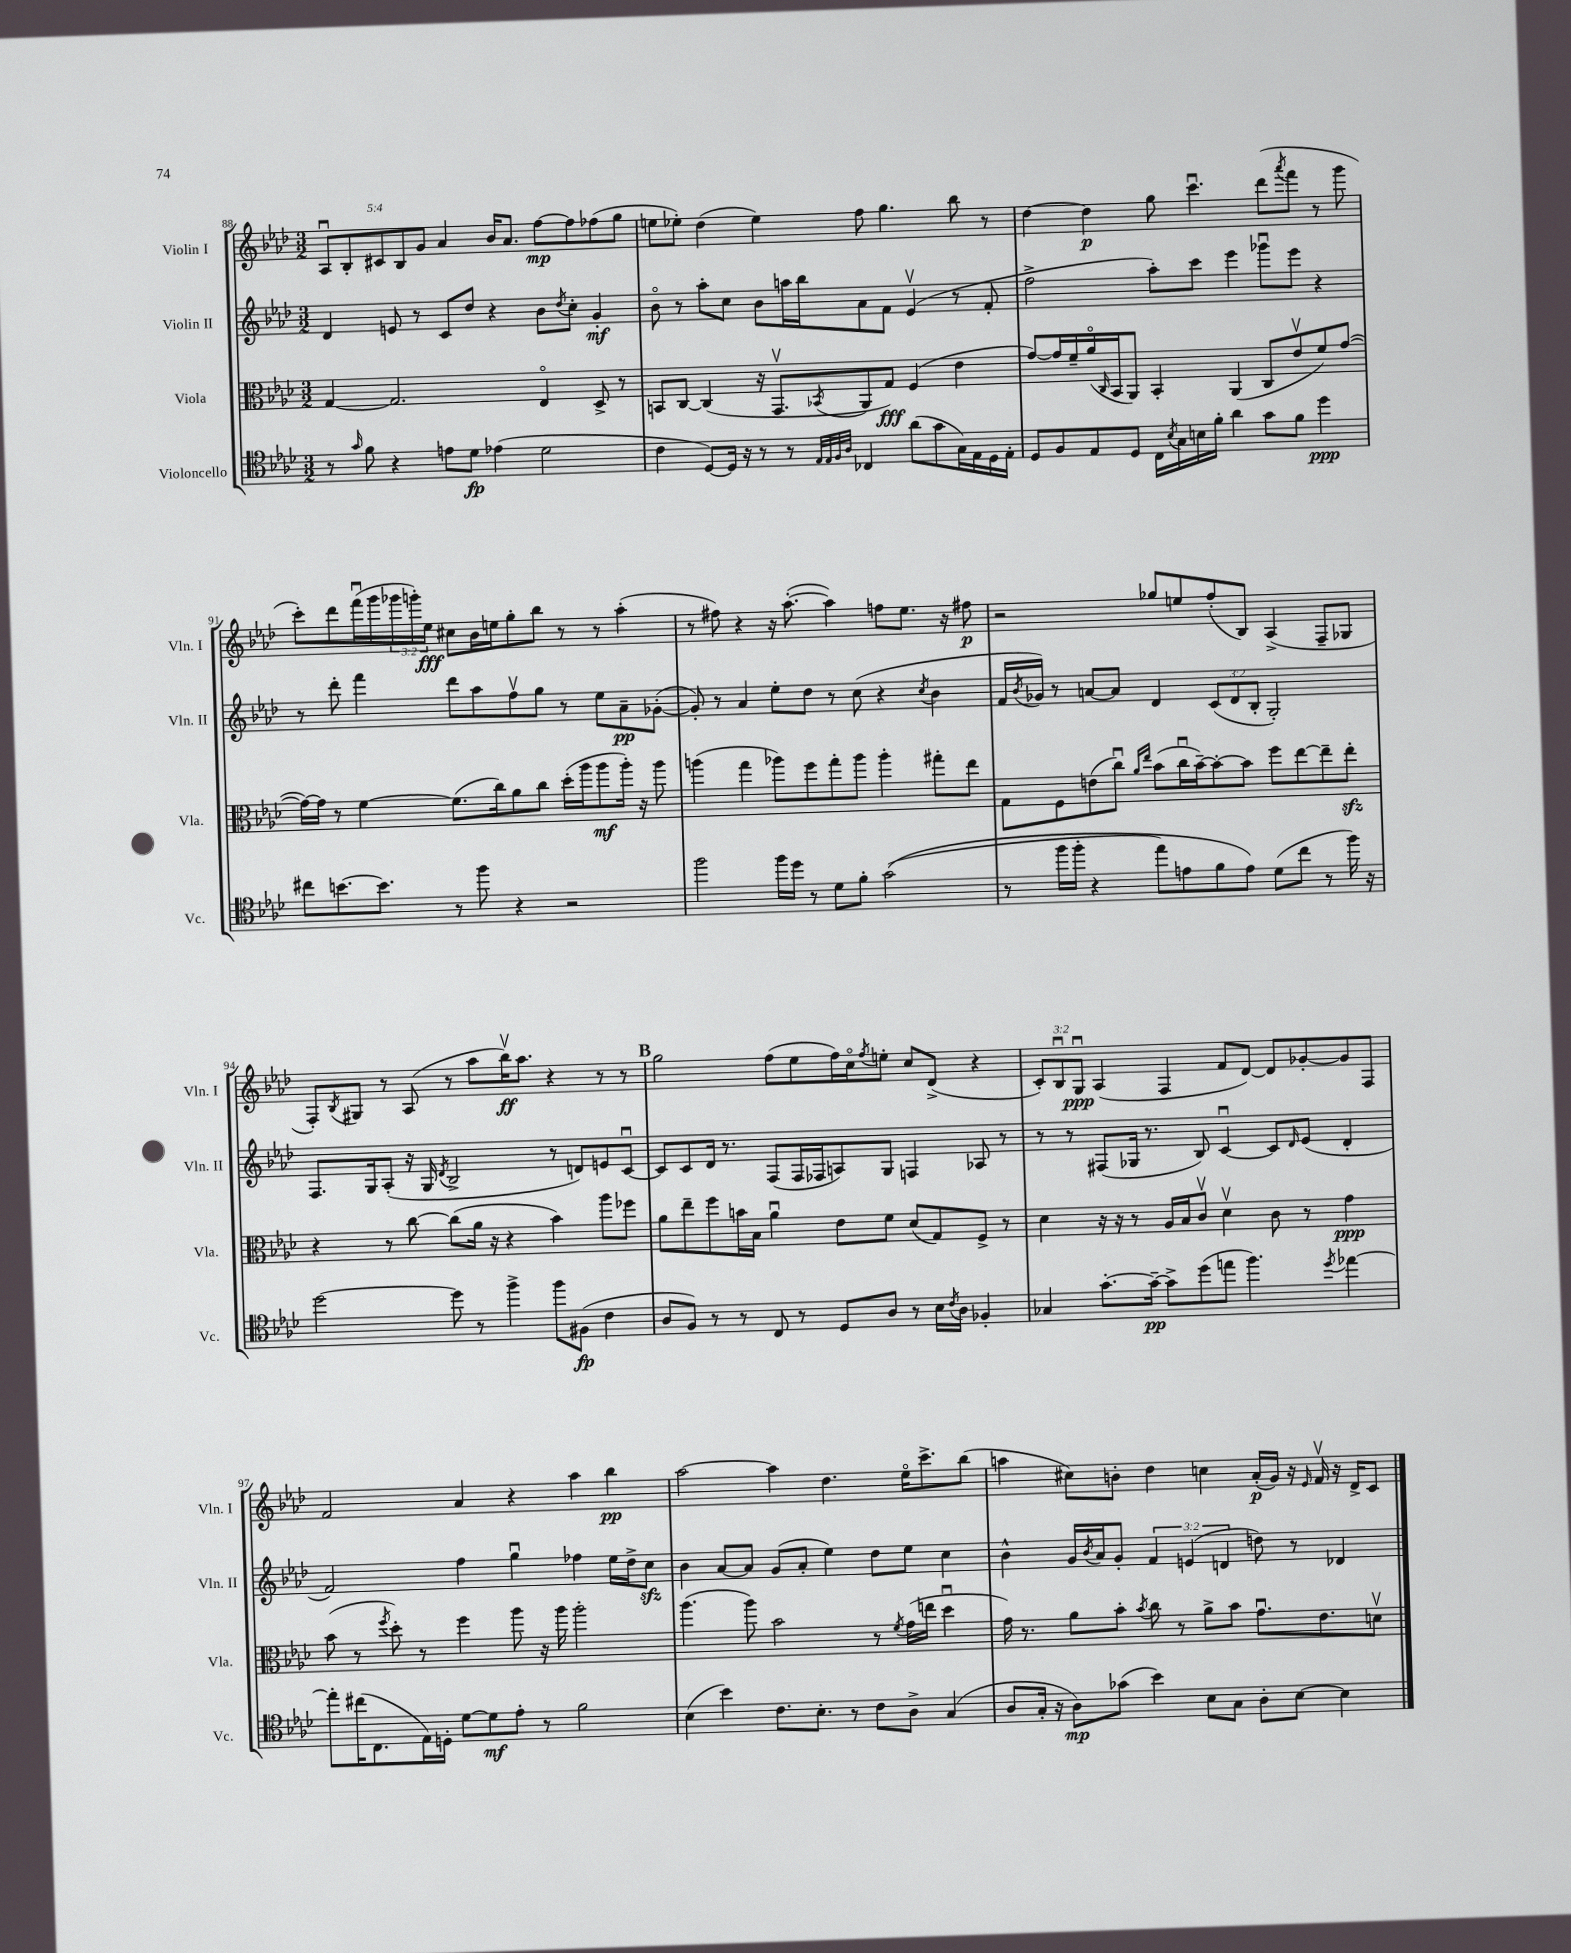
<<
\new StaffGroup <<
\new Staff = "s0" \with { instrumentName = "Violin I" shortInstrumentName = "Vln. I" } {
    \clef treble \key aes \major \numericTimeSignature \time 3/2 \override Staff.TupletNumber.text = #tuplet-number::calc-fraction-text
    \tuplet 5/4 { aes8\downbow bes8-. cis'8 bes8 g'8 } aes'4 bes'16 aes'8. f''8~\mp f''8 fes''8( g''8 |
    e''8 ees''8-.) des''4( ees''4) f''8 g''4. bes''8 r8 |
    des''4~ des''4\p g''8 c'''4.\downbow des'''8( \acciaccatura { aes'''8 } f'''8 r8 g'''8 |
    c'''8-.) des'''8 f'''16\downbow( g'''16 \tuplet 3/2 { ges'''16 g'''16-.) ees''16\fff } cis''8 bes'16 e''16 g''8-. bes''8 r8 r8 aes''4-.( |
    r8 fis''8) r4 r16 aes''8.~-.( aes''4) f''8 ees''8. r16 fis''8\p |
    r2 ges''8 e''8 f''8-.( bes8) aes4->( f8-- ges8 |
    f8-.) \acciaccatura { bes8 } gis8 r8 aes8( r8 aes''8 bes''16\upbow\ff) aes''8. r4 r8 r8 |
    \mark \markup { \bold "B" } g''2 f''8( ees''8 f''16) c''16\flageolet \acciaccatura { f''8 } e''8-. c''8 des'8->( r4 |
    \tuplet 3/2 { c'8-.) bes8\downbow g8\downbow\ppp } aes4( f4 f'8 des'8~) des'8 ges'8~-. ges'8 f8 |
    f'2 aes'4 r4 aes''4 bes''4\pp |
    aes''2~ aes''4 des''4. ees''16\flageolet c'''8.-> bes''8( |
    a''4 cis''8) b'8-. des''4 c''4 aes'16-.\p( g'16) r16 \grace { ees'16 } f'16\upbow r16 des'16-> c'8 \bar "|." |
}
\new Staff = "s1" \with { instrumentName = "Violin II" shortInstrumentName = "Vln. II" } {
    \clef treble \key aes \major \numericTimeSignature \time 3/2 \override Staff.TupletNumber.text = #tuplet-number::calc-fraction-text
    des'4 e'8 r8 c'8 des''8 r4 bes'8 \acciaccatura { des''8 } c''8-. g'4-.\mf |
    bes'8\flageolet r8 aes''8-. c''8 bes'8 a''16 bes''16 aes'8 f'8 ees'4\upbow( r8 f'8-. |
    f''2-> aes''8-.) c'''8 ees'''4 ges'''8\downbow ees'''8 r4 |
    r8 des'''8-. f'''4 des'''8 aes''8 f''8\upbow g''8 r8 ees''8 aes'8--\pp ges'8~-.( |
    ges'8-.) r8 aes'4 ees''8-. des''8 r8 c''8( r4 \acciaccatura { c''8 } bes'4 |
    f'16 \acciaccatura { bes'8 } ges'16) r8 a'8~ a'8 des'4 \tuplet 3/2 { c'8( des'8 bes8-. } g2-.) |
    f8. g16 aes8-.( r16 g16 \acciaccatura { des'8 } bes2-> r8 d'8) e'8 c'8~\downbow |
    \mark \markup { \bold "B" } c'8 c'8 des'16 r8. f8( f16 fes16 a8) g8 f4 aes8 r8 |
    r8 r8 fis8( ges16 r8. bes8) c'4~\downbow c'8 \grace { des'16 } ees'8( des'4-. |
    f'2) f''4 g''4\downbow fes''4 ees''16 des''16-> c''8\sfz |
    bes'4 aes'8~ aes'8 g'8( aes'8-. ees''4) des''8 ees''8 c''4 |
    bes'4-^ g'16 \acciaccatura { bes'8 } aes'16 g'8-. \tuplet 3/2 { f'4 e'4( d'4 } d''8) r8 des'4 \bar "|." |
}
\new Staff = "s2" \with { instrumentName = "Viola" shortInstrumentName = "Vla." } {
    \clef alto \key aes \major \numericTimeSignature \time 3/2
    g4~ g2. ees4\flageolet des8-> r8 |
    b,8 c8~ c4( r16 g,8.\upbow \acciaccatura { bes,8 } aes,8 g8\fff) f4( ees'4 |
    g'8~) g'16 f'16-- aes'16\flageolet( \grace { c16 } bes,16 aes,8) bes,4-. aes,4( c8 ees'8\upbow f'8) g'8~( |
    g'16~) g'16 r8 f'4~ f'8.( c''16) aes'8 c''8 des''16-.( aes''16 aes''8\mf aes''16-.) r16 aes''8 |
    a''4( g''4 aes''8) f''8 g''8-. aes''8 aes''4-. gis''8-. ees''8 |
    g8 f8 e'8( c''8\downbow) \grace { aes'16 ees''16 } bes'8( c''16\downbow bes'16~--) bes'8~-. bes'8 f''8 ees''8~ ees''8-- ees''8-.\sfz |
    r4 r8 c''8~ c''8( aes'16 r16 r4 bes'4) aes''8 fes''8 |
    \mark \markup { \bold "B" } aes'8 ees''8-- f''8 b'16 bes16 aes'4\downbow ees'8 f'8 des'8( g8) f8-> r8 |
    des'4 r16 r16 r8 aes16 bes16 c'8\upbow des'4\upbow c'8 r8 g'4\ppp |
    bes'8( r8 \acciaccatura { f''8 } des''8-.) r8 f''4 aes''8 r16 aes''16 aes''2-. |
    aes''4.( aes''8) bes'2 r8 \acciaccatura { f'8 } g'16( e''16 des''4\downbow |
    g'16) r8. aes'8 bes'8-. \acciaccatura { bes'8 } c''8 r8 aes'8-> bes'8 g'8.\downbow ees'8. d'8\upbow \bar "|." |
}
\new Staff = "s3" \with { instrumentName = "Violoncello" shortInstrumentName = "Vc." } {
    \clef tenor \key aes \major \numericTimeSignature \time 3/2
    r8 \grace { g'16 } f'8 r4 e'8 des'8\fp ees'4( des'2 |
    c'4 des8~) des16 r16 r8 r8 \grace { ees32 ees32 f32 aes32 } ces4 aes'8( g'8 g16) ees16 des16 ees16-. |
    des8 f8 ees8 des8 c16 \acciaccatura { bes8 } g16 b16 f'16-. aes'4 g'8 f'8 des''4\ppp |
    cis''8 b'8.~ b'8. r8 f''8 r4 r2 |
    f''2 f''16 des''16 r8 des'8 f'8-. g'2(\( |
    r8 f''16 f''16-. r4 ees''8) e'8 f'8 e'8\) des'8( c''8 r8 f''16) r16 |
    des''2~ des''8 r8 f''4-> f''8 fis8\fp( c'4 |
    \mark \markup { \bold "B" } aes8 f8) r8 r8 c8 r8 des8 aes8 r8 bes16 \acciaccatura { c'8 } aes16 fes4-. |
    ges4 g'8.~-. g'16~--\pp g'8-> des''8( e''8 f''4.) \acciaccatura { des''8 } ees''4~ |
    ees''8-. cis''16( c8. ees16) d16-. des'8~ des'8\mf ees'8-. r8 f'2 |
    bes4( bes'4) c'8. bes8.-. r8 c'8 aes8-> g4( |
    aes8 g16-. r16 aes8\mp) ges'8( bes'4) bes8 g8 aes8-. bes8~ bes4 \bar "|." |
}
>>
>>
\layout { \context { \Score currentBarNumber = #88 } }
